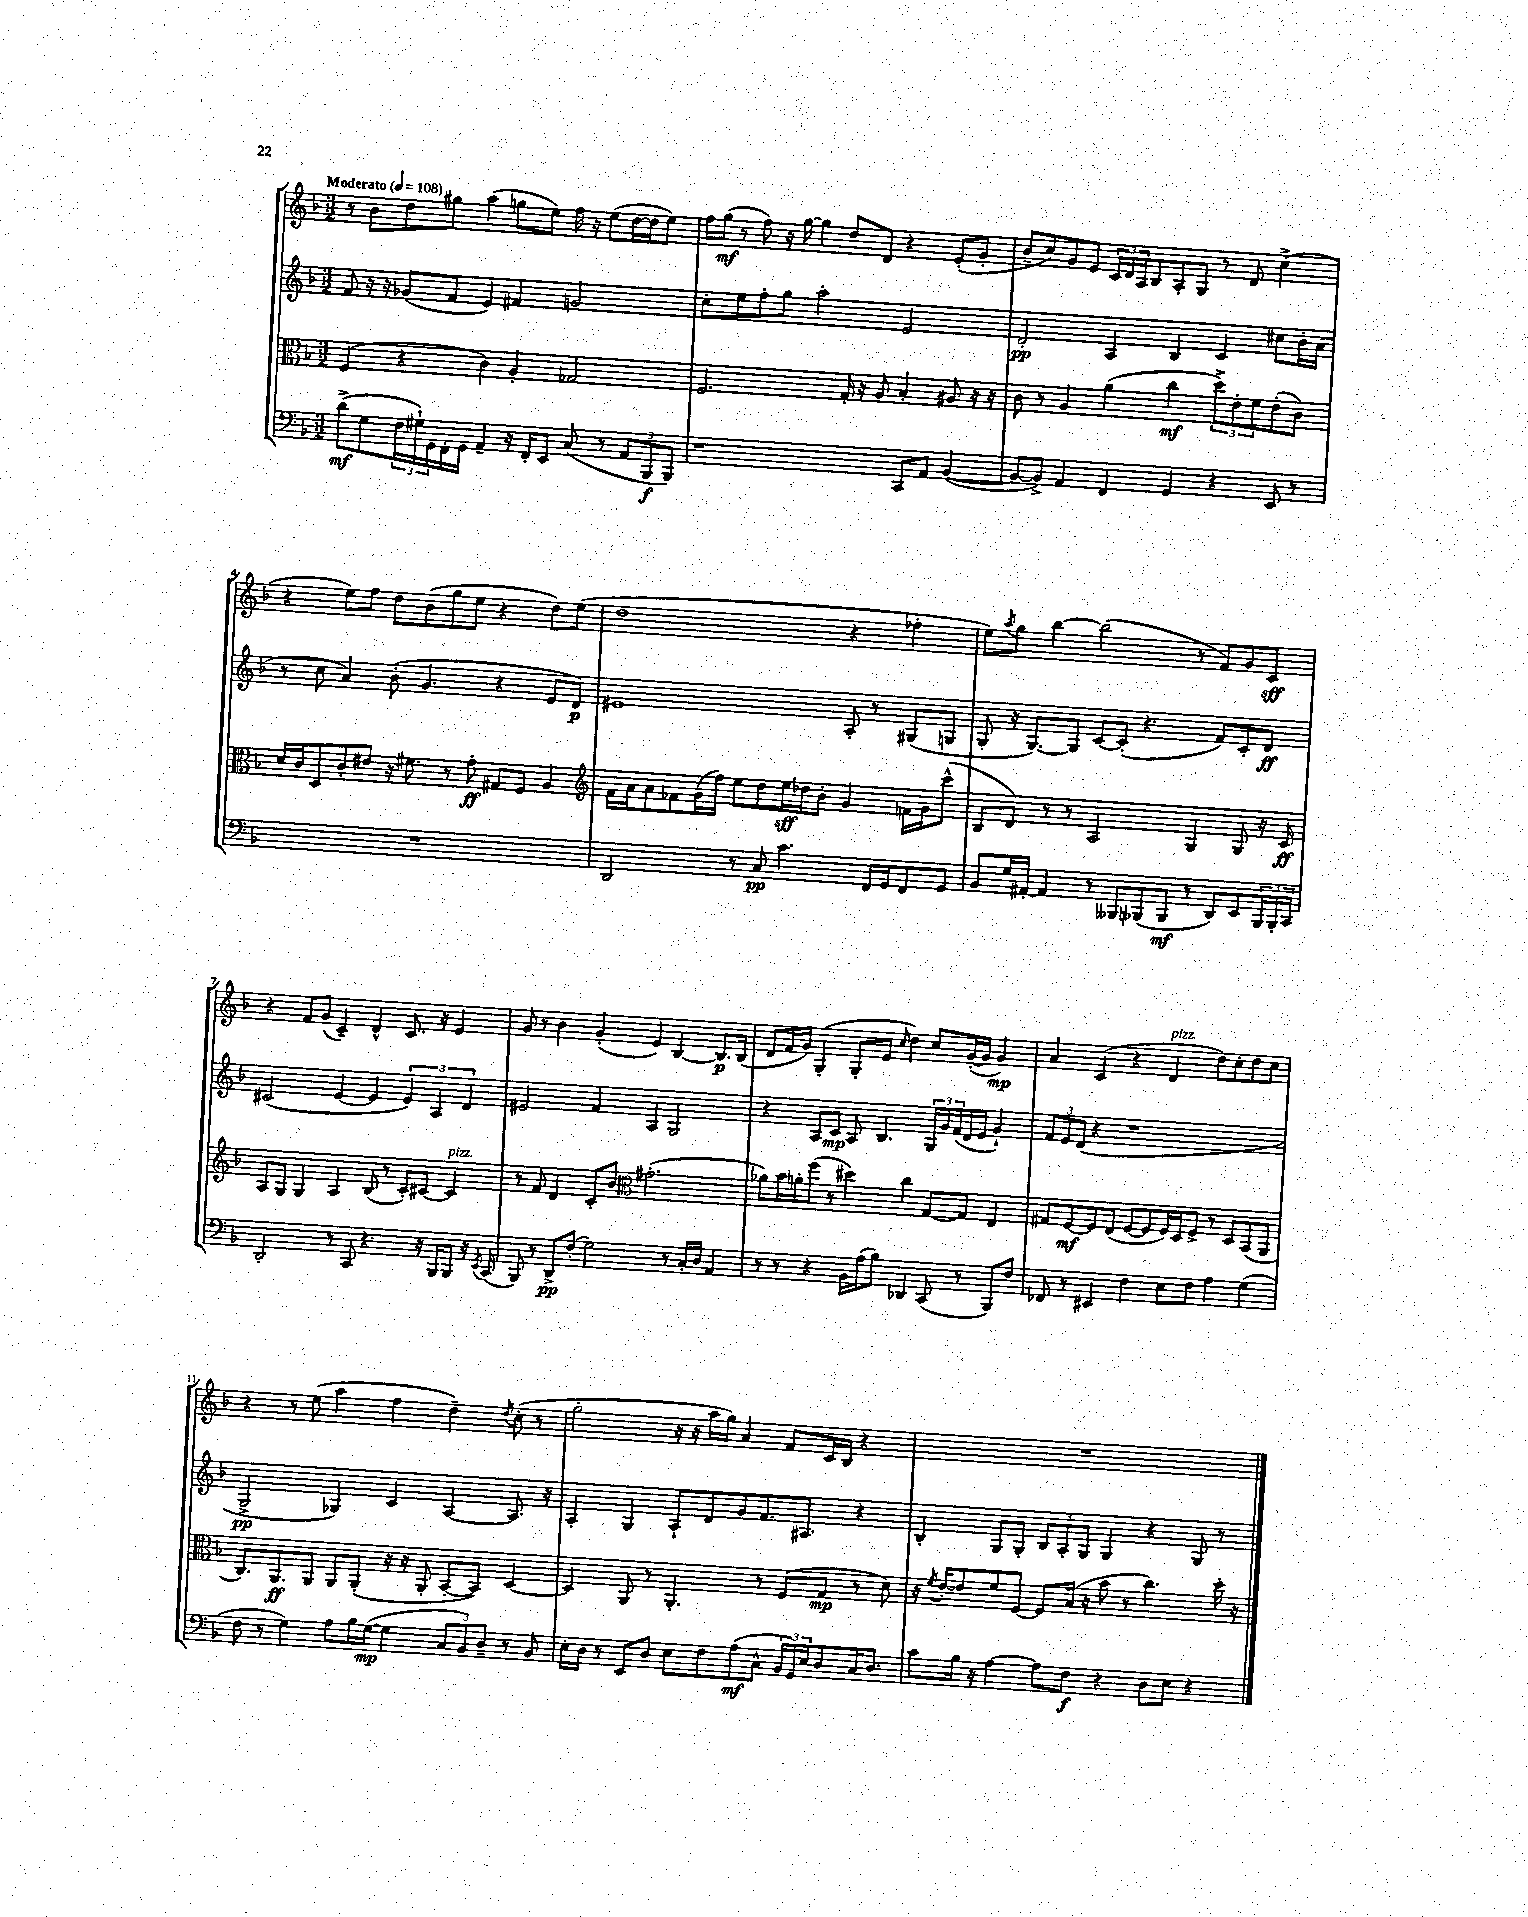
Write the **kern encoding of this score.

**kern	**kern	**kern	**kern
*staff4	*staff3	*staff2	*staff1
*clefF4	*clefC3	*clefG2	*clefG2
*k[b-]	*k[b-]	*k[b-]	*k[b-]
*M3/2	*M3/2	*M3/2	*M3/2
*MM108	*MM108	*MM108	*MM108
(8d^	(4F	8f	8r
8G	.	16r	8b-
.	.	16r	.
24F	4r	(8g-	8dd
24G#`)	.	.	.
24GG	.	.	.
16FF'	.	8f	8gg#
16GG	.	.	.
4AA~	4c)	4e)	(4aa
16r	4A'	4f#	8gg
16FF'	.	.	.
8EE	.	.	8ee)
(8C	2G-	2g	16ff
.	.	.	16r
8r	.	.	(8ee
12AA	.	.	[16dd
.	.	.	16dd]
12BBB-	.	.	.
.	.	.	8ee)
12BBB-)	.	.	.
=	=	=	=
1r	2.F	8cc'	16ff
.	.	.	(16gg
.	.	8ee	8r
.	.	8ff'	8ff)
.	.	8gg	16r
.	.	.	[16gg
.	.	2aa'	4gg]
.	16G'	.	8dd
.	16r	.	.
.	8A	.	8d
8CC	4B-'	2e	4r
8AA	.	.	.
([4BB-	8A#	.	(8e'
.	16r	.	8g'
.	16r	.	.
=	=	=	=
8BB-_	8c	2d'	8b-~
8BB-^])	8r	.	8cc)
4AA	4A	.	8g
.	.	.	8e
4FF	(4a	4A	24c
.	.	.	24d
.	.	.	24A
.	.	.	8B-
4GG	4cc	4B-	8A'
.	.	.	8G
4r	12dd^)	4c	8r
.	12e'	.	.
.	.	.	8d
.	12f	.	.
8EE	(8e'	8cc#	(4cc^
8r	8c)	16b-'	.
.	.	(16a	.
=	=	=	=
1.r	16d	8r	4r
.	16c	.	.
.	8D	8cc	.
.	8c'	4a)	8ee)
.	8e#	.	8ff
.	16r	(8b-'	8dd
.	8.f#	.	.
.	.	4.g	(8b-
.	8r	.	8gg
.	8g'	.	8ee
.	8G#	4r	4r
.	8F	.	.
.	4A	8e	8dd)
.	.	8d)	(8ee
=	=	=	=
*	*clefG2	*	*
2DD	16f	1e#	1dd
.	16a	.	.
.	8a	.	.
.	8f-	.	.
.	(16g	.	.
.	16ff)	.	.
8r	8ee	.	.
8C	8dd	.	.
4.c	16ee	.	.
.	16dd-	.	.
.	8b-'	.	.
.	4g	8A'	4r
16FF	.	8r	.
16GG	.	.	.
8FF	16f	(8G#	4ff-'
.	16g	.	.
8GG	(8ccc^^	8G	.
=	=	=	=
8BB-	8B-	8G'	8ee)
.	.	.	8qaa
16G	8d)	16r	8gg
[16AA#'	.	[8.G)	.
4AA#]	8r	.	[4bb-
.	8r	8G]	.
8r	2A	[8c	(2bb-]
8BBB--	.	(8c']	.
(8BBB-	.	4.r	.
8BBB-	.	.	.
8r	4G	.	8r
8DD)	.	8f)	8f)
8EE	8G	8c'	8g
24BBB-	16r	8d	8c
24BBB-'	.	.	.
.	16c	.	.
24CC	.	.	.
=	=	=	=
2DD'	8A	(2c#	4r
.	8G	.	.
.	4G	.	8f
.	.	.	(8g
8r	4A	[4e	4c~)
8CC	.	.	.
4.r	(8B-	4e]	4d^^
.	8r	.	.
.	8c')	6e)	8.c
16r	[8c#	.	.
.	.	6A	.
16BBB-	.	.	16r
8BBB-	4c#]	.	4e
.	.	6d	.
16r	.	.	.
8qEE	.	.	.
(16CC	.	.	.
=	=	=	=
8BBB-)	8r	2e#	8g
8r	8f	.	8r
8DD^	4d	.	4b-
(8F'	.	.	.
2G)	8c'	4f	(4g'
.	8b-	.	.
*	*clefC3	*	*
.	(2.g#'	4A	4e)
8r	.	2G	[4B-
16C'	.	.	.
16D	.	.	.
4AA	.	.	8.B-]
.	.	.	(16B-
=	=	=	=
8r	8a-)	4r	8d
8r	16b-	.	16f
.	16a'	.	16g)
4r	(8ff	8A	(4G'
.	8r	8c	.
16BB-	4dd#)	8A	8G'
(16A	.	.	.
8B-)	.	4.B-	8e
.	.	.	16qqcc
4DD-	4cc	.	4dd)
(8CC	[8G	24G	8cc
.	.	24g	.
.	.	(24f	.
8r	8G]	16d	([16g'
.	.	16e	16g]
8BBB-)	4E	4g`)	4g)
8F	.	.	.
=	=	=	=
8FF-	8G#	12f	4a
.	.	12e	.
8r	[8F	.	.
.	.	(12d	.
4EE#	8F]	4r	(4c
.	(8E	.	.
4F	[8F	1r	4r
.	8F]	.	.
8E	16F)	.	4d
.	16D	.	.
8F	8F^	.	.
4A	8r	.	8dd)
.	8D	.	8cc'
(4G	(8BB-	.	8dd
.	8AA	.	8cc
=	=	=	=
8F	8.C)	2G^	4r
8r	.	.	.
.	8.AA	.	.
4G)	.	.	8r
.	8AA	.	(8ee
8A	8AA	4G-)	4aa
16B-	(8AA'	.	.
([16G	.	.	.
4G]	16r	4c	4ff
.	16r	.	.
.	8AA'	.	.
12C	[8BB-'	[4A	4dd~)
12BB-)	.	.	.
.	8BB-])	.	.
12D~	.	.	.
.	.	.	8qdd
8r	[4D	8.A]	(8cc'
8BB-	.	.	8r
.	.	16r	.
=	=	=	=
16E'	4D]	4A'	2gg'
16D	.	.	.
8r	.	.	.
8EE	8AA	4G	.
8D	8r	.	.
8E	4.AA'	8A`	16r
.	.	.	16r
8F	.	8d	16aa
.	.	.	16gg)
(8A	.	8g	4a
8C^^	8r	8.f	.
24BB-	(8F	.	8f
24GG)	.	.	.
.	.	8.A#	.
24E	.	.	.
8D	8G	.	16c
.	.	.	16B-
16C	8r	4r	4r
8.D	.	.	.
.	8d)	.	.
=	=	=	=
8c	16r	4B-'	1.r
.	8qf	.	.
.	[16e'	.	.
16B-	8e]	.	.
16r	.	.	.
[4A	8f	8G	.
.	[8F	8G'	.
8A]	8F]	12B-	.
.	.	12A'	.
8F	(16B-	.	.
.	.	12G	.
.	16r	.	.
4r	8b-	4G	.
.	8r	.	.
8D	4.cc)	4r	.
8E	.	.	.
4r	.	8G	.
.	16dd'	8r	.
.	16r	.	.
==	==	==	==
*-	*-	*-	*-
